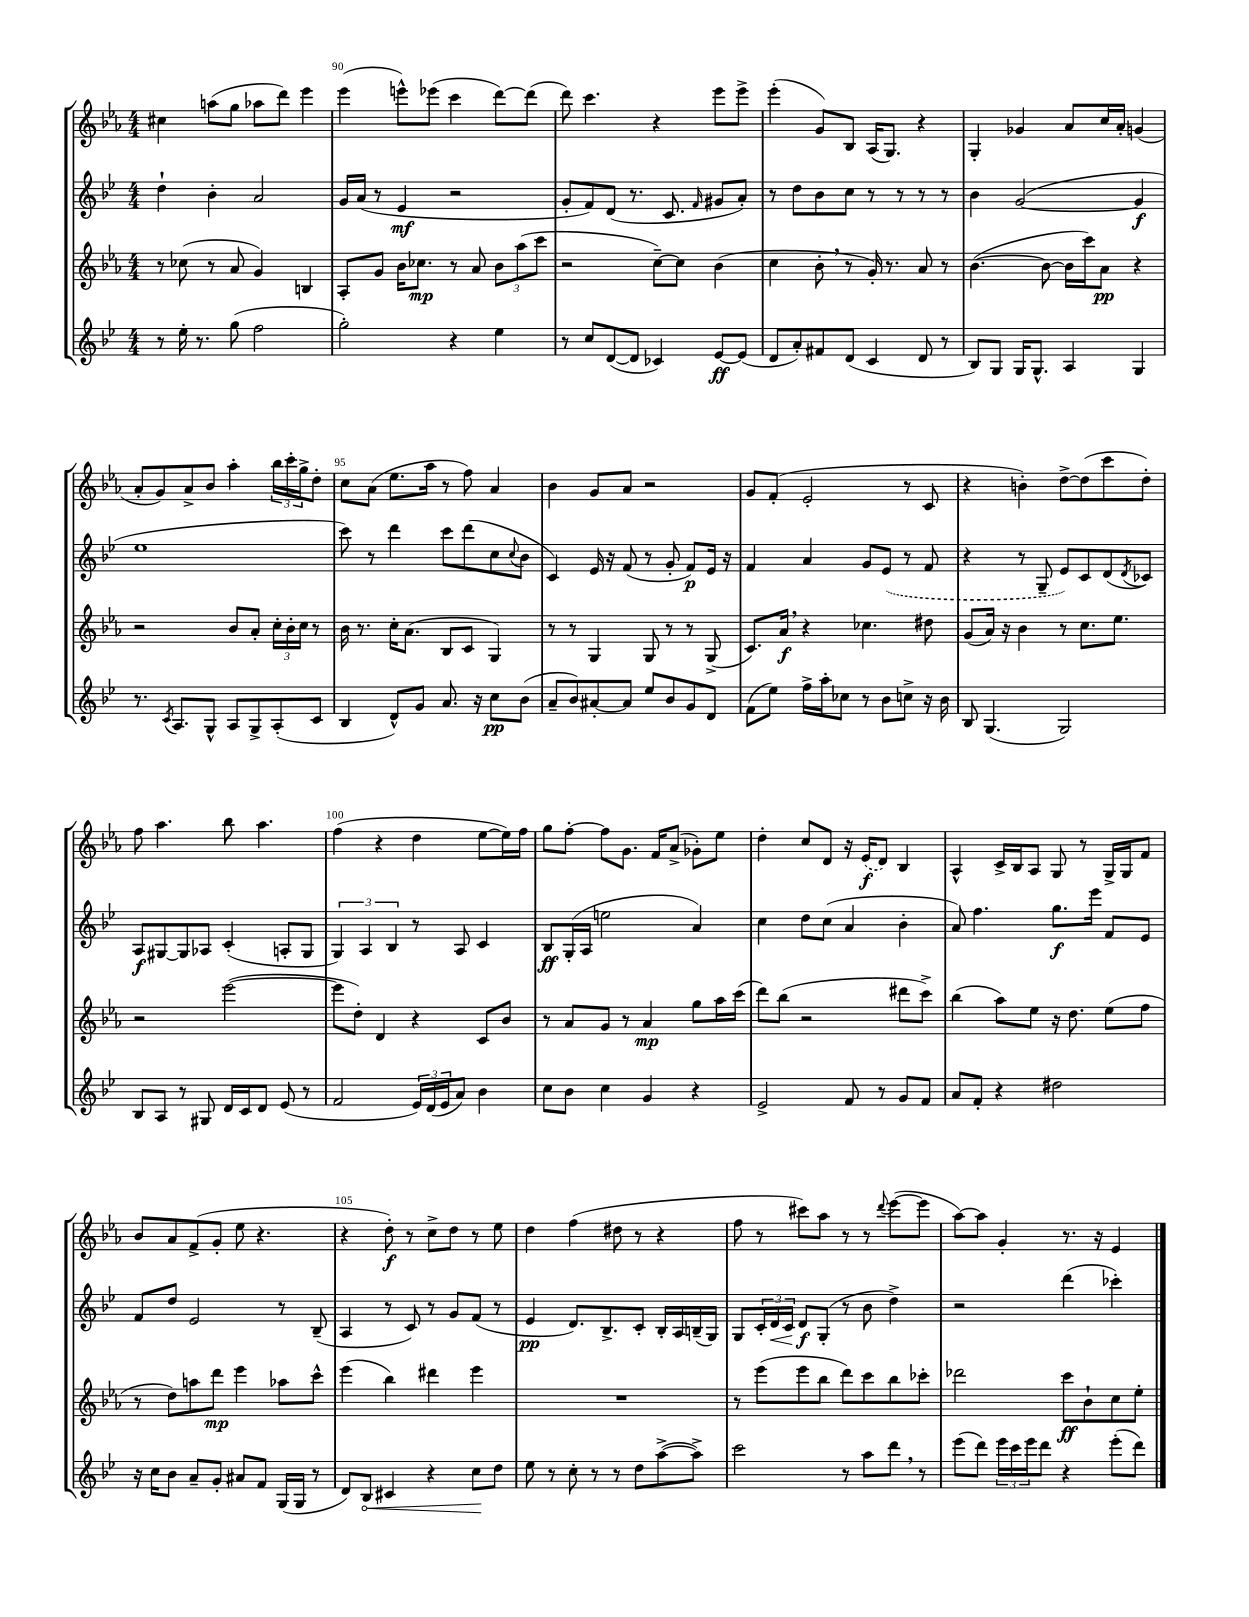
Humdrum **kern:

**kern	**dynam	**kern	**dynam	**kern	**dynam	**kern	**dynam
*part4	*part4	*part3	*part3	*part2	*part2	*part1	*part1
*staff4	*staff4	*staff3	*staff3	*staff2	*staff2	*staff1	*staff1
*clefG2	*	*clefG2	*	*clefG2	*	*clefG2	*
*k[b-e-]	*	*k[b-e-a-]	*	*k[b-e-]	*	*k[b-e-a-]	*
*M4/4	*	*M4/4	*	*M4/4	*	*M4/4	*
=89	=89	=89	=89	=89	=89	=89	=89
8r	.	8r	.	4dd`\	.	4cc#X\	.
16ee-'\	.	(8cc-X\	.	.	.	.	.
8.r	.	.	.	.	.	.	.
.	.	8r	.	4b-'\	.	(8aan\L	.
(8gg\	.	8a-/	.	.	.	8gg\J	.
2ff\	.	4g/)	.	2a/	.	8aa-X\L	.
.	.	.	.	.	.	8ddd\J)	.
.	.	4Bn/	.	.	.	4eee-\	.
=90	=90	=90	=90	=90	=90	=90	=90
2gg'\)	.	8A-'/L	.	16g/LL	.	(4eee-\	.
.	.	.	.	(16a/JJ	.	.	.
.	.	8g/J	.	8r	.	.	.
.	.	16b-\KL	.	4e-/	mf	8eeen^^\L)	.
.	.	8.cc-X\J	mp	.	.	.	.
.	.	.	.	.	.	(8eee-X\J	.
4r	.	8r	.	2r	.	4ccc\	.
.	.	8a-/	.	.	.	.	.
4ee-\	.	12b-\L	.	.	.	[8ddd\L)	.
.	.	(12aa-\	.	.	.	.	.
.	.	.	.	.	.	(8ddd\J]	.
.	.	12ccc\J	.	.	.	.	.
=91	=91	=91	=91	=91	=91	=91	=91
8r	.	2r	.	8g'/L	.	8ddd\)	.
8cc/L	.	.	.	8f/)	.	4.ccc\	.
([8d/	.	.	.	(8d/J	.	.	.
8d/J]	.	.	.	8.r	.	.	.
4c-X/)	.	[8cc~\L)	.	.	.	4r	.
.	.	.	.	8.c/	.	.	.
.	.	8cc\J]	.	.	.	.	.
.	.	.	.	16qqf/	.	.	.
[8e-/L	ff	(4b-\	.	8g#X/L	.	8eee-\L	.
(8e-/J]	.	.	.	8a'/J)	.	8eee-^\J	.
=92	=92	=92	=92	=92	=92	=92	=92
8d/L	.	4cc\	.	8r	.	(4eee-'\	.
8a'/)	.	.	.	8dd\L	.	.	.
8f#X/	.	8b-',\	.	8b-\	.	8g/L)	.
(8d/J	.	8r	.	8cc\J	.	8B-/J	.
4c/	.	16g'/)	.	8r	.	(16A-/KL	.
.	.	8.r	.	.	.	8.G/J)	.
.	.	.	.	8r	.	.	.
8d/	.	8a-/	.	8r	.	4r	.
8r	.	8r	.	8r	.	.	.
=93	=93	=93	=93	=93	=93	=93	=93
8B-/L)	.	([4.b-\	.	4b-\	.	4G'/	.
8G/J	.	.	.	.	.	.	.
16G/KL	.	.	.	([2g/	.	4g-X/	.
8.G^^/J	.	.	.	.	.	.	.
.	.	8b-\_	.	.	.	.	.
4A/	.	16b-\LL]	.	.	.	8a-/L	.
.	.	16ccc\J)	.	.	.	.	.
.	.	8a-\J	pp	.	.	16cc/L	.
.	.	.	.	.	.	16a-'/JJ	.
4G/	.	4r	.	4g/]	f	(4gn/	.
!!LO:LB:g=z
=94	=94	=94	=94	=94	=94	=94	=94
8.r	.	2r	.	1ee-	.	8a-'/L	.
.	.	.	.	.	.	8g/)	.
8qc/	.	.	.	.	.	.	.
8.A/L	.	.	.	.	.	.	.
.	.	.	.	.	.	8a-^/	.
8G^^/J	.	.	.	.	.	8b-/J	.
8A/L	.	8b-/L	.	.	.	4aa-'\	.
8G^/	.	8a-'/J	.	.	.	.	.
(8A'/	.	24cc'\LL	.	.	.	24bb-\LL	.
.	.	24b-'\	.	.	.	24ccc'\	.
.	.	24cc\JJ	.	.	.	24gg^\J	.
8c/J	.	8r	.	.	.	8dd'\J	.
=95	=95	=95	=95	=95	=95	=95	=95
4B-/	.	16b-\	.	8ccc\)	.	8cc\L	.
.	.	8.r	.	.	.	.	.
.	.	.	.	8r	.	(8a-\J	.
8d^^/L)	.	16cc'\KL	.	4ddd\	.	8.ee-\L	.
.	.	(8.a-\J	.	.	.	.	.
8g/J	.	.	.	.	.	.	.
.	.	.	.	.	.	16aa-\Jk	.
8.a/	.	8B-/L	.	8ccc\L	.	8r	.
.	.	8c/J	.	(8ddd\	.	8ff\)	.
16r	.	.	.	.	.	.	.
8cc\L	pp	4G/)	.	8cc\	.	4a-/	.
.	.	.	.	8qqcc/	.	.	.
(8b-\J	.	.	.	8b-\J	.	.	.
=96	=96	=96	=96	=96	=96	=96	=96
8a~/L	.	8r	.	4c/)	.	4b-\	.
8b-/)	.	8r	.	.	.	.	.
[8a#X'/	.	4G/	.	16e-/	.	8g/L	.
.	.	.	.	16r	.	.	.
8a#/J]	.	.	.	(8f/	.	8a-/J	.
8ee-/L	.	8G/	.	8r	.	2r	.
8b-/	.	8r	.	8g'/	.	.	.
8g/	.	8r	.	8f/L)	p	.	.
8d/J	.	(8G^/	.	16e-/Jk	.	.	.
.	.	.	.	16r	.	.	.
=97	=97	=97	=97	=97	=97	=97	=97
(8f\L	.	8.c/L)	.	4f/	.	8g/L	.
8ee-\J)	.	.	.	.	.	(8f'/J	.
.	.	16a-,/Jk	f	.	.	.	.
16ff^\LL	.	4r	.	4a/	.	2e-'/	.
16aa'\J	.	.	.	.	.	.	.
8cc-X\J	.	.	.	.	.	.	.
8r	.	4.cc-X\	.	8g/L	.	.	.
8b-\L	.	.	.	(8e-/J	.	.	.
8ccn^\J	.	.	.	8r	.	8r	.
16r	.	8dd#X\	.	8f/	.	8c/	.
16b-\	.	.	.	.	.	.	.
=98	=98	=98	=98	=98	=98	=98	=98
8B-/	.	(8g/L	.	4r	.	4r	.
(4.G/	.	16a-/Jk)	.	.	.	.	.
.	.	16r	.	.	.	.	.
.	.	4b-\	.	8r	.	4bn'\)	.
.	.	.	.	8G~/	.	.	.
2G/)	.	8r	.	8e-/L)	.	[8dd^\L	.
.	.	8.cc\L	.	8c/	.	(8dd\]	.
.	.	.	.	(8d/	.	8ccc\	.
.	.	8.ee-\J	.	.	.	.	.
.	.	.	.	8qd/	.	.	.
.	.	.	.	8c-X/J)	.	8dd'\J)	.
!!LO:LB:g=z
=99	=99	=99	=99	=99	=99	=99	=99
8B-/L	.	2r	.	8A/L	f	8ff\	.
8A/J	.	.	.	[8G#X/	.	4.aa-\	.
8r	.	.	.	8G#/]	.	.	.
8G#X/	.	.	.	8A-X/J	.	.	.
16d/LL	.	([2eee-\	.	(4c'/	.	8bb-\	.
16c/J	.	.	.	.	.	.	.
8d/J	.	.	.	.	.	4.aa-\	.
(8e-/	.	.	.	8An'/L	.	.	.
8r	.	.	.	8G#/J	.	.	.
=100	=100	=100	=100	=100	=100	=100	=100
2f/	.	8eee-\L]	.	6G/)	.	(4ff\	.
.	.	8dd'\J)	.	.	.	.	.
.	.	.	.	6A/	.	.	.
.	.	4d/	.	.	.	4r	.
.	.	.	.	6B-/	.	.	.
24e-/LL)	.	4r	.	8r	.	4dd\	.
(24d/	.	.	.	.	.	.	.
24e-/J	.	.	.	.	.	.	.
8a/J)	.	.	.	8A/	.	.	.
4b-\	.	8c/L	.	4c/	.	[8ee-\L	.
.	.	8b-/J	.	.	.	16ee-\L])	.
.	.	.	.	.	.	16ff\JJ	.
=101	=101	=101	=101	=101	=101	=101	=101
8cc\L	.	8r	.	8B-/L	ff	8gg\L	.
8b-\J	.	8a-/L	.	(16G'/L	.	[8ff'\J	.
.	.	.	.	16A/JJ	.	.	.
4cc\	.	8g/J	.	2een\	.	8ff\L]	.
.	.	8r	.	.	.	8.g\J	.
4g/	.	4a-/	mp	.	.	.	.
.	.	.	.	.	.	16f/KL	.
.	.	.	.	.	.	(8a-^/J	.
4r	.	8gg\L	.	4a/)	.	8g-X'\L)	.
.	.	16aa-\L	.	.	.	8ee-\J	.
.	.	(16ccc\JJ	.	.	.	.	.
=102	=102	=102	=102	=102	=102	=102	=102
2e-^/	.	8ddd\L)	.	4cc\	.	4dd'\	.
.	.	(8bb-\J	.	.	.	.	.
.	.	2r	.	8dd\L	.	8cc/L	.
.	.	.	.	(8cc\J	.	8d/J	.
8f/	.	.	.	4a/	.	16r	.
.	.	.	.	.	.	(16e-/KL	f
8r	.	.	.	.	.	8d/J)	.
8g/L	.	8ddd#X\L	.	4b-'\	.	4B-/	.
8f/J	.	8ccc^\J)	.	.	.	.	.
=103	=103	=103	=103	=103	=103	=103	=103
8a/L	.	(4bb-\	.	8a/)	.	4A-^^/	.
8f'/J	.	.	.	4.ff\	.	.	.
4r	.	8aa-\L)	.	.	.	16c^/LL	.
.	.	.	.	.	.	16B-/J	.
.	.	8ee-\J	.	.	.	8A-/J	.
2dd#X\	.	16r	.	8.gg\L	f	8G/	.
.	.	8.dd\	.	.	.	.	.
.	.	.	.	.	.	8r	.
.	.	.	.	16eee-\Jk	.	.	.
.	.	(8ee-\L	.	8f/L	.	16G^/LL	.
.	.	.	.	.	.	16G/J	.
.	.	8ff\J	.	8e-/J	.	8f/J	.
!!LO:LB:g=z
=104	=104	=104	=104	=104	=104	=104	=104
16r	.	8r	.	8f/L	.	8b-/L	.
16cc\KL	.	.	.	.	.	.	.
8b-\J	.	8dd\L)	.	8dd/J	.	8a-/	.
8a~/L	.	8aan\	.	2e-/	.	(8f^/	.
8g'/J	.	8ddd\J	mp	.	.	8g'/J	.
8a#X/L	.	4eee-\	.	.	.	8ee-\	.
8f/J	.	.	.	.	.	4.r	.
(16G/LL	.	8aa-X\L	.	8r	.	.	.
16G/JJ	.	.	.	.	.	.	.
8r	.	8ccc^^\J	.	(8B-~/	.	.	.
=105	=105	=105	=105	=105	=105	=105	=105
8d/L)	.	(4eee-\	.	4A/	.	4r	.
!	!LO:HP:b	!	!	!	!	!	!
8B-/J	<	.	.	.	.	.	.
4c#X/	.	4bb-\)	.	8r	.	8dd'\)	f
.	.	.	.	8c/)	.	8r	.
4r	.	4ddd#X\	.	8r	.	8cc^\L	.
.	.	.	.	8g/L	.	8dd\J	.
8cc\L	.	4eee-\	.	(8f/J	.	8r	.
8dd\J	[	.	.	8r	.	8ee-\	.
=106	=106	=106	=106	=106	=106	=106	=106
8ee-\	.	1r	.	4e-/	pp	4dd\	.
8r	.	.	.	.	.	.	.
8cc'\	.	.	.	8.d/L)	.	(4ff\	.
8r	.	.	.	.	.	.	.
.	.	.	.	8.B-^/	.	.	.
8r	.	.	.	.	.	8dd#X\	.
8dd\L	.	.	.	8c'/J	.	8r	.
([8aa^\	.	.	.	16B-'/LL	.	4r	.
.	.	.	.	16A/	.	.	.
8aa^\J])	.	.	.	(16Bn~/	.	.	.
.	.	.	.	16G/JJ)	.	.	.
=107	=107	=107	=107	=107	=107	=107	=107
2ccc\	.	8r	.	8G/L	.	8ff\	.
.	.	(8eee-\L	.	24c'/L	.	8r	.
!	!	!	!	!	!LO:HP:b	!	!
.	.	.	.	24d/	<	.	.
.	.	.	.	24c/JJ	.	.	.
.	.	8eee-\	.	8d/L	f	8ccc#X\L)	.
.	.	8bb-\J	.	(8G'/J	[	8aa-\J	.
8r	.	8ddd\L)	.	8r	.	8r	.
8aa\L	.	8ccc\	.	8b-\	.	8r	.
.	.	.	.	.	.	8qqddd/	.
8ddd,\J	.	8bb-\	.	4dd^\)	.	([8eee-\L	.
8r	.	8ccc-X'\J	.	.	.	8eee-\J]	.
=108	=108	=108	=108	=108	=108	=108	=108
(8eee-\L	.	2ddd-X\	.	2r	.	[8aa-\L)	.
8ddd\J)	.	.	.	.	.	8aa-\J]	.
24eee-\LL	.	.	.	.	.	4g'/	.
24ccc\	.	.	.	.	.	.	.
24eee-\J	.	.	.	.	.	.	.
8ddd\J	.	.	.	.	.	.	.
4r	.	8ccc\L	ff	(4ddd\	.	8.r	.
.	.	8b-`\	.	.	.	.	.
.	.	.	.	.	.	16r	.
(8eee-'\L	.	8cc\	.	4ccc-X'\)	.	4e-/	.
8ddd\J)	.	8ee-'\J	.	.	.	.	.
==	==	==	==	==	==	==	==
*-	*-	*-	*-	*-	*-	*-	*-
